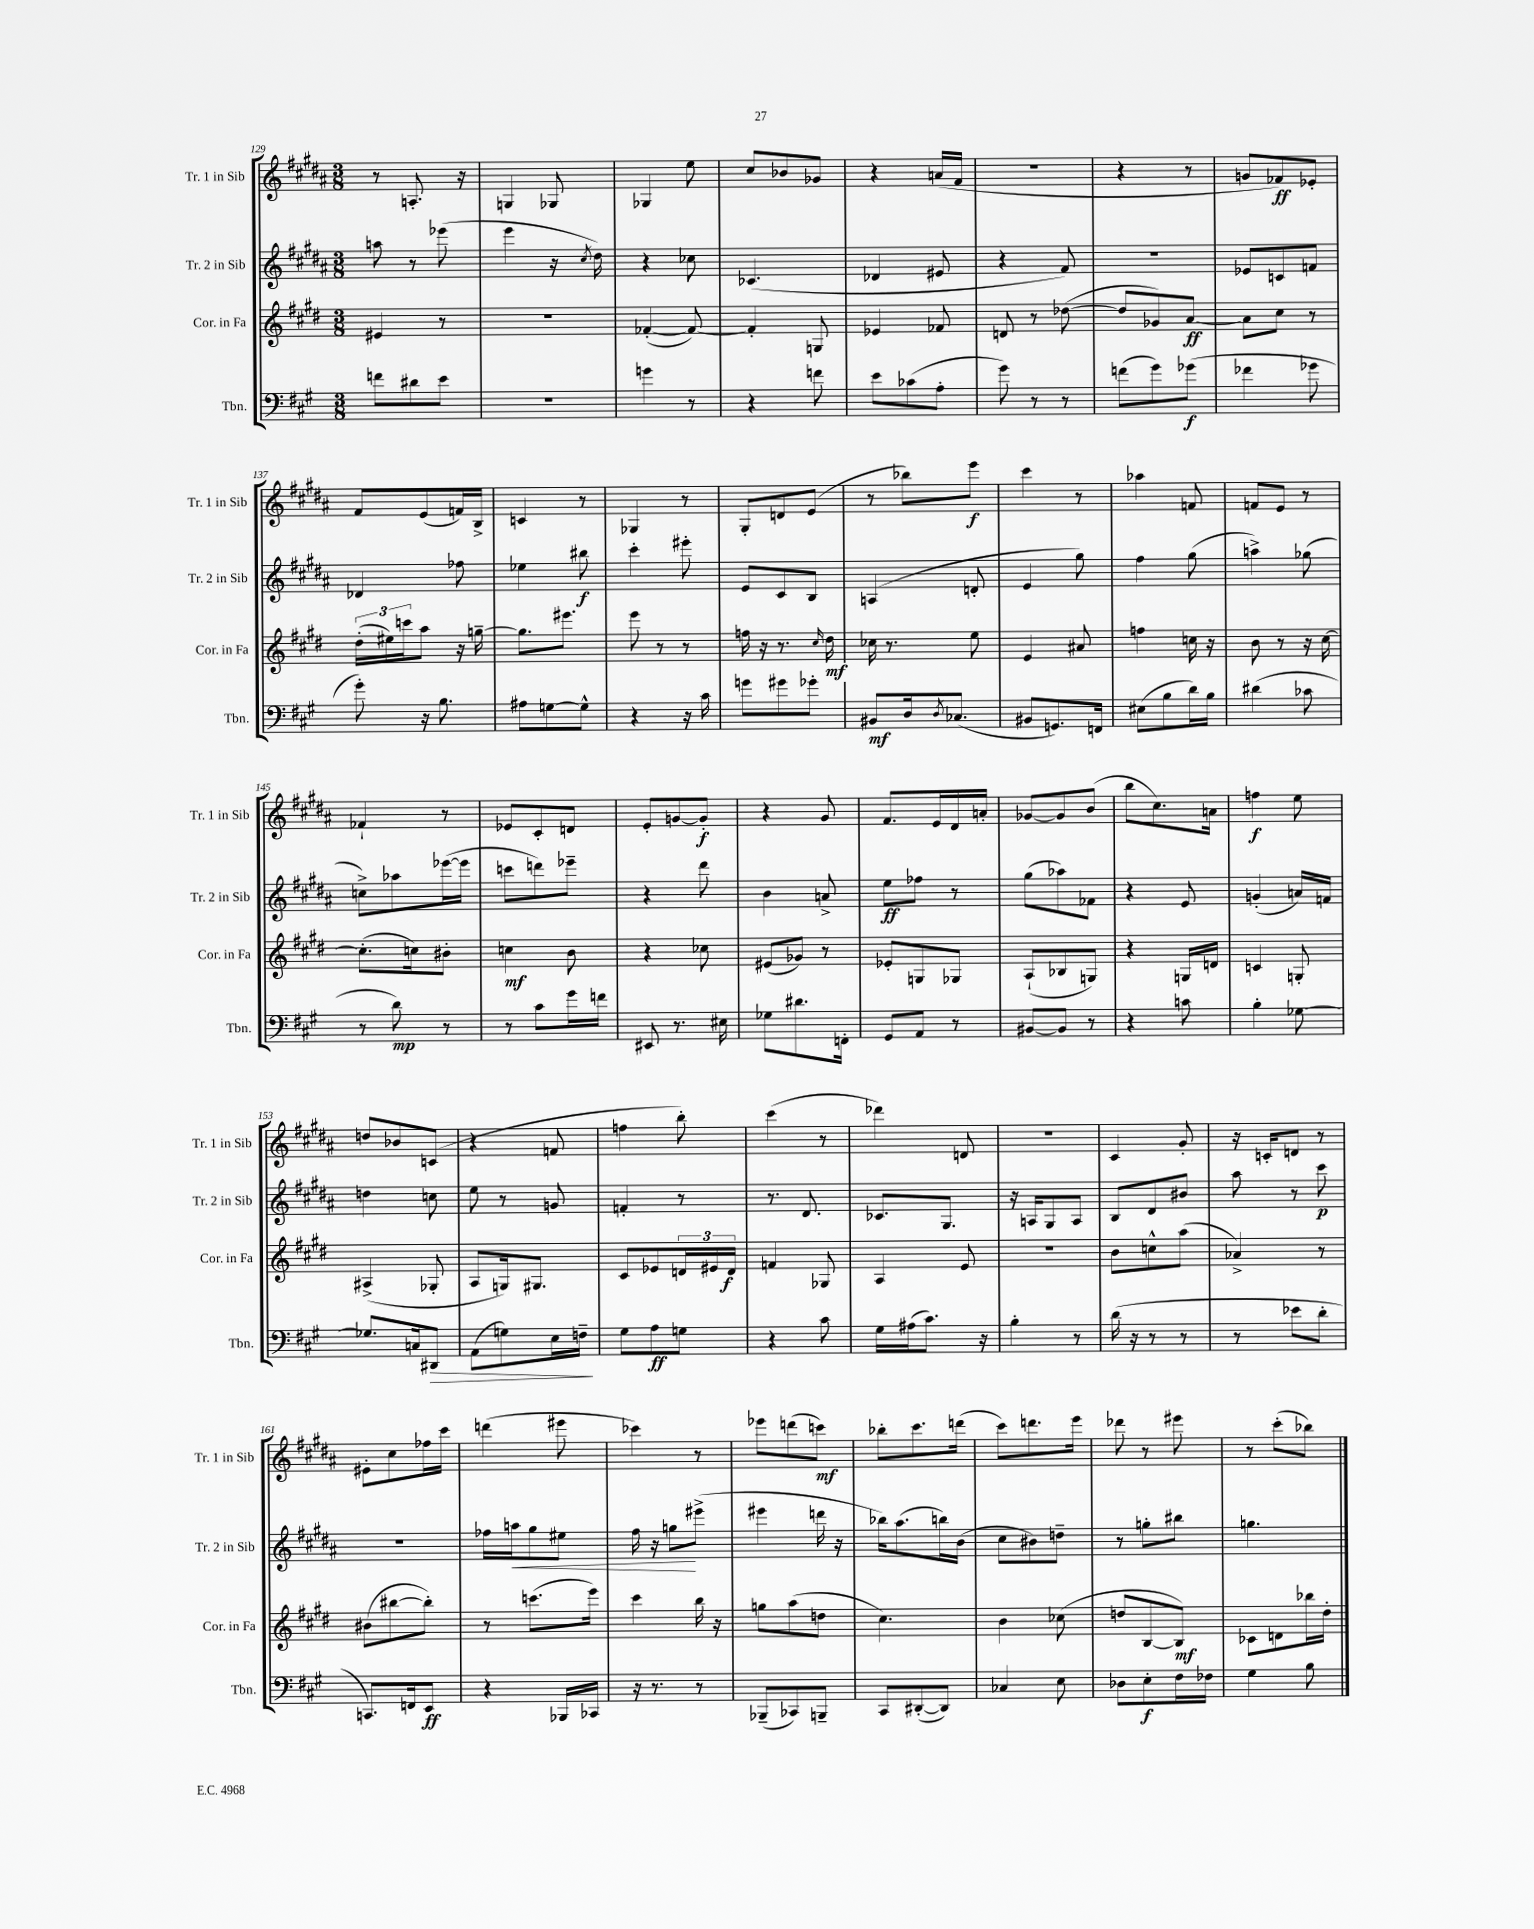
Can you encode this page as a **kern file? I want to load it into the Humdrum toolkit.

**kern	**kern	**kern	**kern
*staff4	*staff3	*staff2	*staff1
*clefF4	*clefG2	*clefG2	*clefG2
*k[f#c#g#]	*k[f#c#g#d#]	*k[f#c#g#d#a#]	*k[f#c#g#d#a#]
*M3/8	*M3/8	*M3/8	*M3/8
8f\L	4e#/	8aa\	8r
8d#\	.	8r	8.A'/
8e\J	8r	(8eee-\	.
.	.	.	16r
=	=	=	=
4.r	4.r	4eee\	4G/
.	.	16r	8G-/
.	.	8qcc#/	.
.	.	16dd#\)	.
=	=	=	=
4g\	([4f-'/	4r	4G-/
8r	8f-/_)	8cc-\	8ee\
=	=	=	=
4r	4f-'/]	(4.c-/	8cc#/L
.	.	.	8b-/
8f\	8G/	.	8g-/J
=	=	=	=
8e\L	4e-/	4d-/	4r
(8c-\	.	.	.
8A'\J	8f-/	8e#/	(16a/LL
.	.	.	16f#/JJ
=	=	=	=
8g#\)	8d/	4r	4.r
8r	8r	.	.
8r	([8dd-\	8f#/)	.
=	=	=	=
(8f\L	8dd-/]L	4.r	4r
8g#\)	8g-/)	.	.
(8g-\J	[8a/J	.	8r
=	=	=	=
4f-\	8a\]L	8e-/L	8g/L
.	8cc#\J	8c/	8f-/)
8g-\	8r	8f/J	8e-'/J
=	=	=	=
8g#'\)	(24dd#'\LL	4d-/	8f#/L
.	24ee#\)	.	.
.	24ccc\J	.	.
16r	8aa\J	.	(8e/
8.B\	.	.	.
.	16r	8ff-\	16f/L)
.	[16gg~\	.	16B^/JJ
=	=	=	=
8A#\L	8.gg\]L	4ee-\	4c/
[8G\	.	.	.
.	8.eee#\J	.	.
8G^^\]J	.	8bb#\	8r
=	=	=	=
4r	8eee\	4ccc#'\	4G-/
.	8r	.	.
16r	8r	8eee#'\	8r
16c#\	.	.	.
=	=	=	=
8g\L	16ff\	8e/L	8G#'/L
.	16r	.	.
8g#\	8.r	8c#/	8d/
8g-'\J	.	8B/J	(8e/J
.	16qqcc#/	.	.
.	16dd#\	.	.
=	=	=	=
8BB#/L	16cc-\	(4A/	8r
.	8.r	.	.
16D/k	.	.	8bb-\L)
8qD/	.	.	.
(8.C-/J	.	.	.
.	8ee\	8d'/	8eee\J
=	=	=	=
8BB#/L	4e/	4e/	4ccc#\
8.GG/)	.	.	.
.	8a#/	8gg#\)	8r
16FF/Jk	.	.	.
=	=	=	=
(8E#\L	4ff\	4ff#\	4aa-\
8B\	.	.	.
16d\L)	16cc\	(8gg#\	8f/
16B\JJ	16r	.	.
=	=	=	=
(4d#\	8b\	4aa^\)	8f/L
.	8r	.	8e/J
8c-\	16r	(8gg-\	8r
.	[16cc#\	.	.
=	=	=	=
8r	(8.cc#'\]L	8cc^\L)	4f-`/
8d\)	.	8aa-\	.
.	16cc\k)	.	.
8r	8b#'\J	([16eee-\L	8r
.	.	16eee-\]JJ	.
=	=	=	=
8r	4cc\	8ccc\L	8e-/L
8c#\L	.	8ddd\)	8c#'/
16g#\L	8b\	8eee-~\J	8d/J
16f\JJ	.	.	.
=	=	=	=
8EE#/	4r	4r	8e'/L
8.r	.	.	[8g/
.	8cc-\	8ddd#\	8g'/]J
16E#\	.	.	.
=	=	=	=
8G-\L	(8e#/L	4b\	4r
8.d#\	8g-/J)	.	.
.	8r	8a^/	8g#/
16FF'\Jk	.	.	.
=	=	=	=
8GG#/L	8e-'/L	8ee\L	8.f#/L
8AA/J	8G/	8ff-\J	.
.	.	.	16e/L
8r	8G-/J	8r	16d#/
.	.	.	16a'/JJ
=	=	=	=
[8BB#/L	(8A`/L	(8gg#\L	[8g-/L
8BB#/]J	8B-/	8aa-\)	8g-/]
8r	8G/J)	8f-\J	(8b/J
=	=	=	=
4r	4r	4r	8bb\L
.	.	.	8.cc#\)
8c\	16G/LL	8e/	.
.	16d/JJ	.	16a\Jk
=	=	=	=
4B'\	4c/	(4g'/	4ff\
[8G-\	8G'/	16a/LL)	8ee\
.	.	16f/JJ	.
=	=	=	=
8.G-/]L	(4A#^/	4dd\	8dd/L
.	.	.	8b-/
16C/k	.	.	.
8DD#/J	8G-'/	8cc\	(8c/J
=	=	=	=
(8AA\L	8A/L	8ee\	4r
8G\)	16G/k)	8r	.
.	8.G#/J	.	.
16E\L	.	8g/	8f/
16F~\JJ	.	.	.
=	=	=	=
8G#\L	8c#/L	4f'/	4ff\
8A\	8e-/	.	.
8G\J	24d/L	8r	8bb'\)
.	24e#/	.	.
.	24d/JJ	.	.
=	=	=	=
4r	4f/	8.r	(4ccc#\
.	.	8.d#/	.
8c#\	8G-/	.	8r
=	=	=	=
16G#\LL	4A/	8.c-/L	4ddd-\)
(16A#\J	.	.	.
8.c#\J)	.	.	.
.	.	8.G#/J	.
.	8e/	.	8d/
16r	.	.	.
=	=	=	=
4B'\	4.r	16r	4.r
.	.	16A/LK	.
.	.	8G#/	.
8r	.	8A/J	.
=	=	=	=
(16d\	8b\L	8B/L	4c#/
16r	.	.	.
8r	8cc^^\	8d#/	.
8r	(8aa\J	8b#/J	8g#'/
=	=	=	=
8r	4a-^/)	8aa#\	16r
.	.	.	16c'/LK
8e-\L	.	8r	8d/J
8d'\J	8r	8ccc#\	8r
=	=	=	=
8.CC/L)	(8b#\L	4.r	8e#'\L
.	[8bb#\	.	8cc#\
16FF/k	.	.	.
8EE/J	8bb#'\]J)	.	16ff-\L
.	.	.	16ccc#\JJ
=	=	=	=
4r	8r	16ff-\LL	(4ddd\
.	.	16aa\J	.
.	(8.ccc\L	8gg#\	.
16BBB-/LL	.	8ee#\J	8eee#\
16CC-/JJ	16eee\Jk)	.	.
=	=	=	=
16r	4ccc#\	16ff#\	4ccc-\)
8.r	.	16r	.
.	.	8gg\L	.
8r	16bb\	(8eee#^\J	8r
.	16r	.	.
=	=	=	=
(8BBB-~/L	8gg\L	4eee#\	8eee-\L
8CC-/)	(8aa\	.	(8ddd\
8BBB~/J	8dd\J	16ddd\	8ccc\J)
.	.	16r	.
=	=	=	=
8CC#/L	4.cc#\)	16bb-\LK)	8bb-'\L
.	.	(8.aa#\	.
([8DD#'/	.	.	8.ccc#\
8DD#/]J)	.	16bb\L)	.
.	.	(16b\JJ	(16ddd\Jk
=	=	=	=
4C-/	4b\	8cc#\L	8ccc#\L)
.	.	8b#\)	8.ddd\
8E\	(8cc-\	8dd~\J	.
.	.	.	16eee\Jk
=	=	=	=
8D-\L	8dd/L	8r	8ddd-\
8E'\	[8B/	8gg'\L	8r
16F#\L	8B/]J)	8bb#\J	8eee#\
16F-\JJ	.	.	.
=	=	=	=
4G#\	8c-\L	4.gg\	8r
.	8d\	.	(8ccc#'\L
8B\	16bb-\L	.	8bb-\J)
.	16dd#'\JJ	.	.
==	==	==	==
*-	*-	*-	*-
